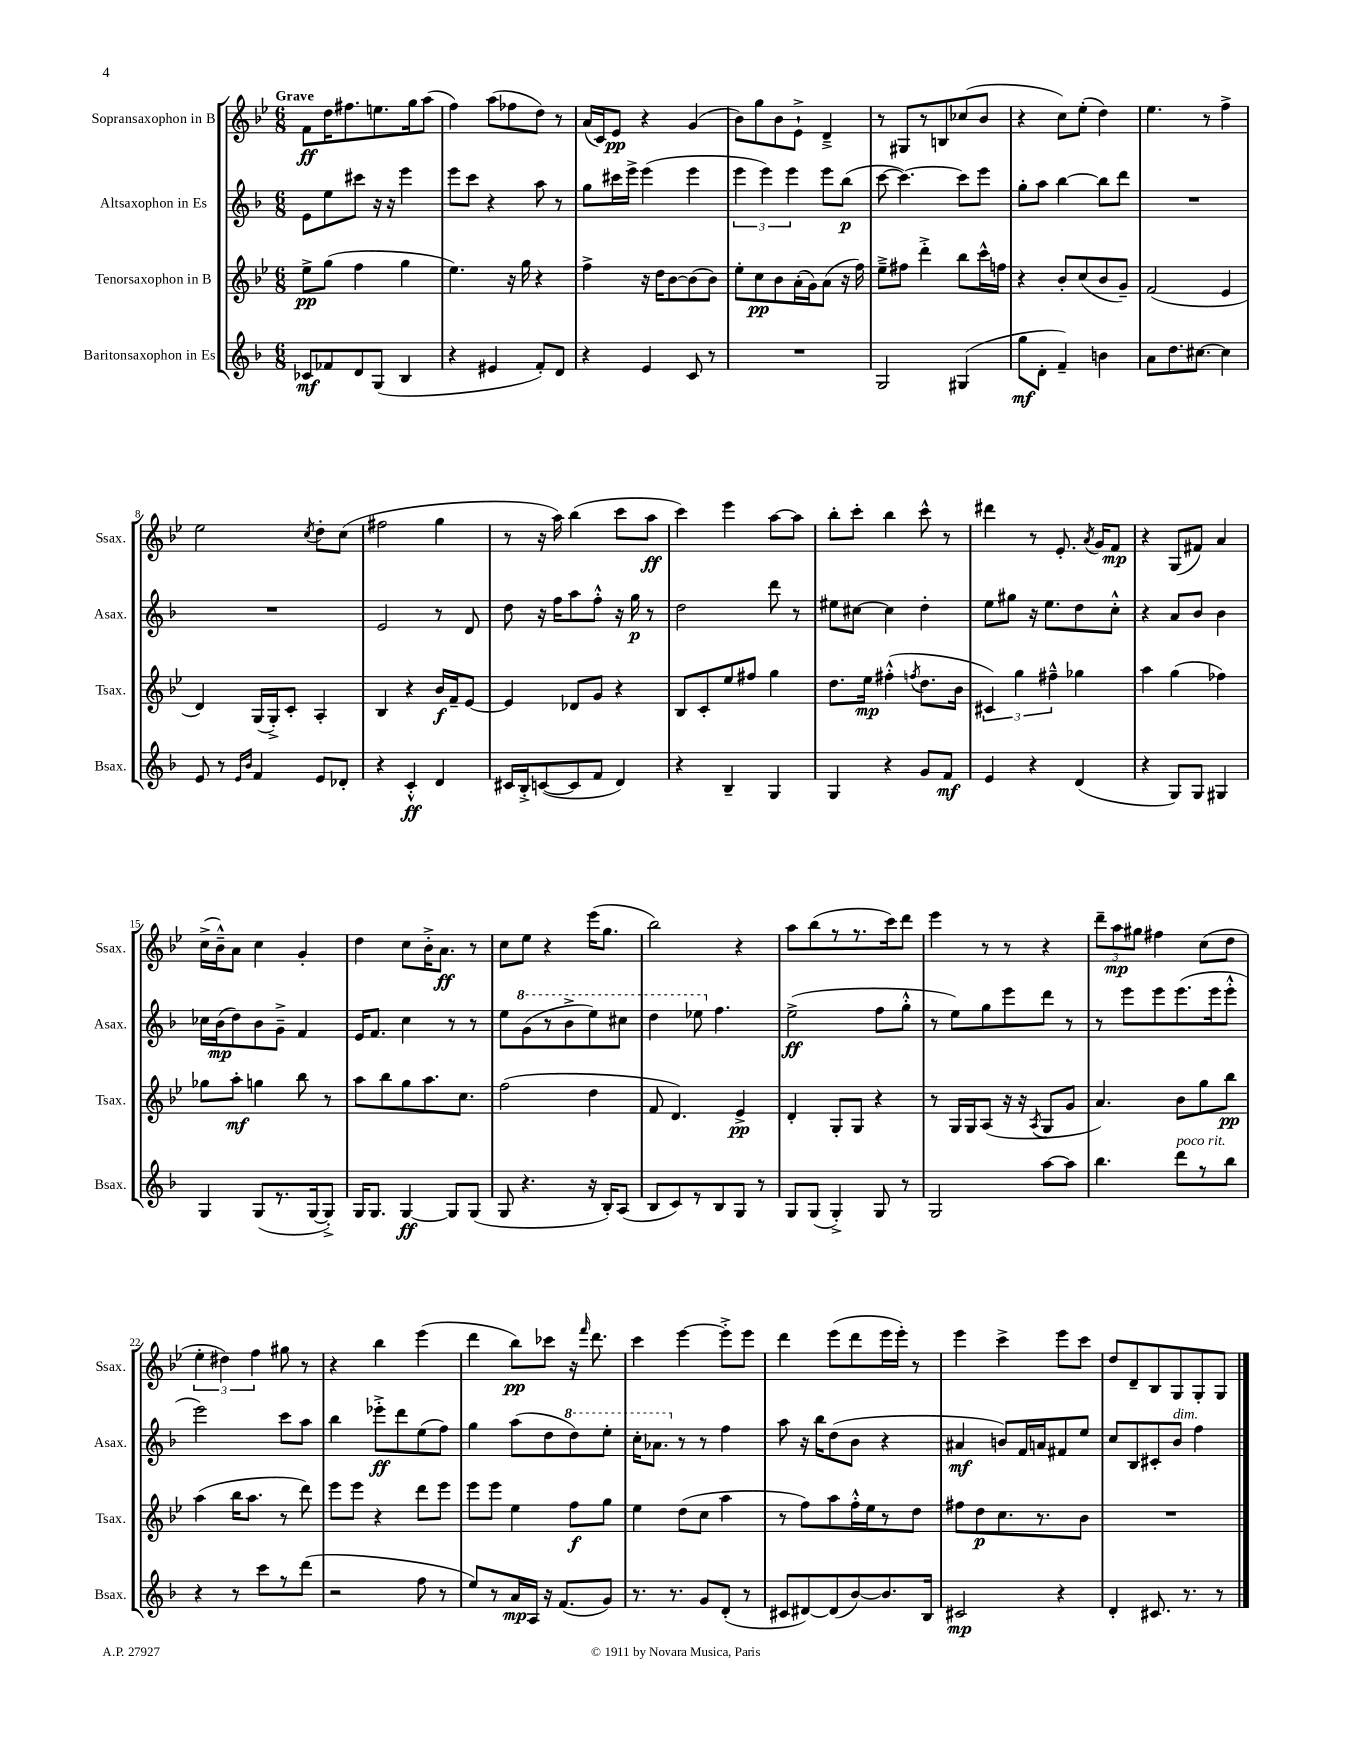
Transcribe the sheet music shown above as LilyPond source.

<<
\new StaffGroup <<
\new Staff = "s0" \with { instrumentName = "Sopransaxophon in B" shortInstrumentName = "Ssax." } {
    \clef treble \key bes \major \numericTimeSignature \time 6/8 \tempo "Grave"
    \autoBeamOff f'8[\ff d''16 fis''8. e''8. g''16 a''8]( |
    f''4) a''8[( fes''8 d''8]) r8 |
    a'16[( c'16) ees'8]\pp r4 g'4( |
    bes'8[) g''8 bes'8 ees'8]-!-> d'4---> |
    r8 gis8[ r8 b8 ces''8( bes'8] |
    r4 c''8[) ees''8]-.( d''4) |
    ees''4. r8 f''4-> |
    ees''2 \acciaccatura { c''8 } d''8[-. c''8]( |
    fis''2 g''4 |
    r8 r16 a''16) bes''4( c'''8[ a''8]\ff |
    c'''4) ees'''4 a''8[~ a''8] |
    bes''8[-. c'''8]-. bes''4 c'''8-^ r8 |
    dis'''4 r8 ees'8.-. \acciaccatura { a'8 } g'16[ f'8]\mp |
    r4 g8[( fis'8]) a'4 |
    c''16[->( bes'16---^) a'8] c''4 g'4-. |
    d''4 c''8[ bes'16-.-> a'8.]\ff r8 |
    c''8[ ees''8] r4 ees'''16[( g''8.] |
    bes''2) r4 |
    a''8[ bes''8( r8 r8. c'''16) d'''8] |
    ees'''4 r8 r8 r4 |
    \tuplet 3/2 { d'''8[-- a''8\mp gis''8] } fis''4 c''8[( d''8] |
    \tuplet 3/2 { ees''4-. dis''4) f''4 } gis''8 r8 |
    r4 bes''4 ees'''4( |
    d'''4 bes''8[\pp) ces'''8] r16 \grace { f'''16 } d'''8. |
    c'''4 ees'''4~ ees'''8[-.-> ees'''8] |
    d'''4 ees'''8[( d'''8 ees'''16 ees'''16]-.) r8 |
    ees'''4 c'''4-> ees'''8[ c'''8] |
    d''8[ d'8-- bes8 g8 g8-. g8] \bar "|." |
}
\new Staff = "s1" \with { instrumentName = "Altsaxophon in Es" shortInstrumentName = "Asax." } {
    \clef treble \key f \major \numericTimeSignature \time 6/8
    \autoBeamOff e'8[ e''8 cis'''8] r16 r16 e'''4 |
    e'''8[ c'''8] r4 a''8 r8 |
    g''8[ cis'''16 e'''16]-> e'''4( e'''4 |
    \tuplet 3/2 { e'''4 e'''4) e'''4 } e'''8[ bes''8]\p( |
    c'''8~ c'''4.~) c'''8[ e'''8] |
    g''8[-. a''8] bes''4~ bes''8[ d'''8] |
    R2. |
    R2. |
    e'2 r8 d'8 |
    d''8 r16 f''16[ a''8 f''8]-.-^ r16 g''16\p r8 |
    d''2 d'''8 r8 |
    eis''8[ cis''8]~ cis''4 d''4-. |
    e''8[ gis''8] r16 e''8.[ d''8 c''8]-.-^ |
    r4 a'8[ bes'8] bes'4 |
    ces''16[ bes'16\mp( d''8) bes'8 g'8]---> f'4 |
    e'16[ f'8.] c''4 r8 r8 |
    e''8[ \ottava #1 g''8( r8 bes''8-> e'''8) cis'''8] |
    d'''4 ees'''8 \ottava #0 f''4. |
    e''2->\ff( f''8[ g''8]-.-^ |
    r8 e''8[) g''8 e'''8 d'''8] r8 |
    r8 e'''8[ e'''8 e'''8.( e'''16 e'''8]-.-^ |
    e'''2) c'''8[ a''8] |
    bes''4 ees'''8[-.->\ff d'''8 e''8( f''8]) |
    g''4 a''8[( d''8 \ottava #1 d'''8) e'''8]-. |
    c'''16[-. aes''8.] \ottava #0 r8 r8 f''4 |
    a''8 r16 bes''16[ d''8( bes'8] r4 |
    ais'4\mf b'8[) f'16 a'16 fis'8 e''8] |
    c''8[ bes8 cis'8-. bes'8]^\markup { \italic "dim." } f''4 \bar "|." |
}
\new Staff = "s2" \with { instrumentName = "Tenorsaxophon in B" shortInstrumentName = "Tsax." } {
    \clef treble \key bes \major \numericTimeSignature \time 6/8
    \autoBeamOff ees''8[->\pp g''8]( f''4 g''4 |
    ees''4.) r16 g''16 r4 |
    f''4-> r16 d''16[ bes'8~ bes'8( bes'8]) |
    ees''8[-. c''8\pp bes'8 a'16-.( g'16) a'8]( r16 f''16) |
    ees''8[---> fis''8] d'''4-.-> bes''8[ c'''16-^ f''16] |
    r4 bes'8[-. c''8( bes'8 g'8]--) |
    f'2( ees'4 |
    d'4) g16[( g16-.->) c'8]-. a4-. |
    bes4 r4 bes'16[\f f'16-- ees'8]~ |
    ees'4 des'8[ g'8] r4 |
    bes8[ c'8-. ees''8 fis''8] g''4 |
    d''8.[ ees''16]\mp fis''4-.-^( \acciaccatura { f''8 } d''8.[ bes'16] |
    \tuplet 3/2 { cis'4) g''4 fis''4---^ } ges''4 |
    a''4 g''4( fes''4) |
    ges''8[ a''8]-.\mf g''4 bes''8 r8 |
    a''8[ bes''8 g''8 a''8. c''8.] |
    f''2( d''4 |
    f'8 d'4.) ees'4->\pp |
    d'4-. g8[-. g8] r4 |
    r8 g16[ g16 a8]( r16 r16 \acciaccatura { a8 } g8[ g'8] |
    a'4.) bes'8[ g''8 bes''8]\pp |
    a''4( bes''16[ a''8.] r8 d'''8) |
    ees'''8[ ees'''8] r4 d'''8[ ees'''8] |
    ees'''8[ ees'''8] ees''4 f''8[\f g''8] |
    ees''4 d''8[( c''8] a''4 |
    r8 f''8[) a''8 f''16-.-^ ees''16 r8 d''8] |
    fis''8[ d''8\p c''8. r8. bes'8] |
    R2. \bar "|." |
}
\new Staff = "s3" \with { instrumentName = "Baritonsaxophon in Es" shortInstrumentName = "Bsax." } {
    \clef treble \key f \major \numericTimeSignature \time 6/8
    \autoBeamOff ces'8[\mf fes'8 d'8 g8]( bes4 |
    r4 eis'4 f'8[-.) d'8] |
    r4 e'4 c'8 r8 |
    R2. |
    g2 gis4( |
    g''8[\mf d'8]-. f'4--) b'4 |
    a'8[ d''8. cis''8.]~ cis''4 |
    e'8 r8 \grace { e'16[ bes'16] } f'4 e'8[ des'8]-. |
    r4 c'4-.-^\ff d'4 |
    cis'16[ bes16-.-> c'8~( c'8 f'8] d'4) |
    r4 bes4-- g4 |
    g4 r4 g'8[ f'8]\mf |
    e'4 r4 d'4( |
    r4 g8[) g8] gis4 |
    g4 g8[( r8. g16~ g8]-.->) |
    g16[ g8.] g4~\ff g8[ g8]( |
    g8 r4. r16 bes16[-.) a8]( |
    bes8[ c'8) r8 bes8 g8] r8 |
    g8[ g8]( g4-.->) g8 r8 |
    g2 a''8[~ a''8] |
    bes''4. d'''8[^\markup { \italic "poco rit." } r8 bes''8] |
    r4 r8 c'''8[ r8 d'''8]( |
    r2 f''8 r8 |
    e''8[) r8 a'16\mp a16] r16 f'8.[( g'8]) |
    r8. r8. g'8[ d'8]-.( r8 |
    cis'8[ dis'8~) dis'8( bes'8~) bes'8. bes16] |
    cis'2\mp r4 |
    d'4-. cis'8. r8. r8 \bar "|." |
}
>>
>>
